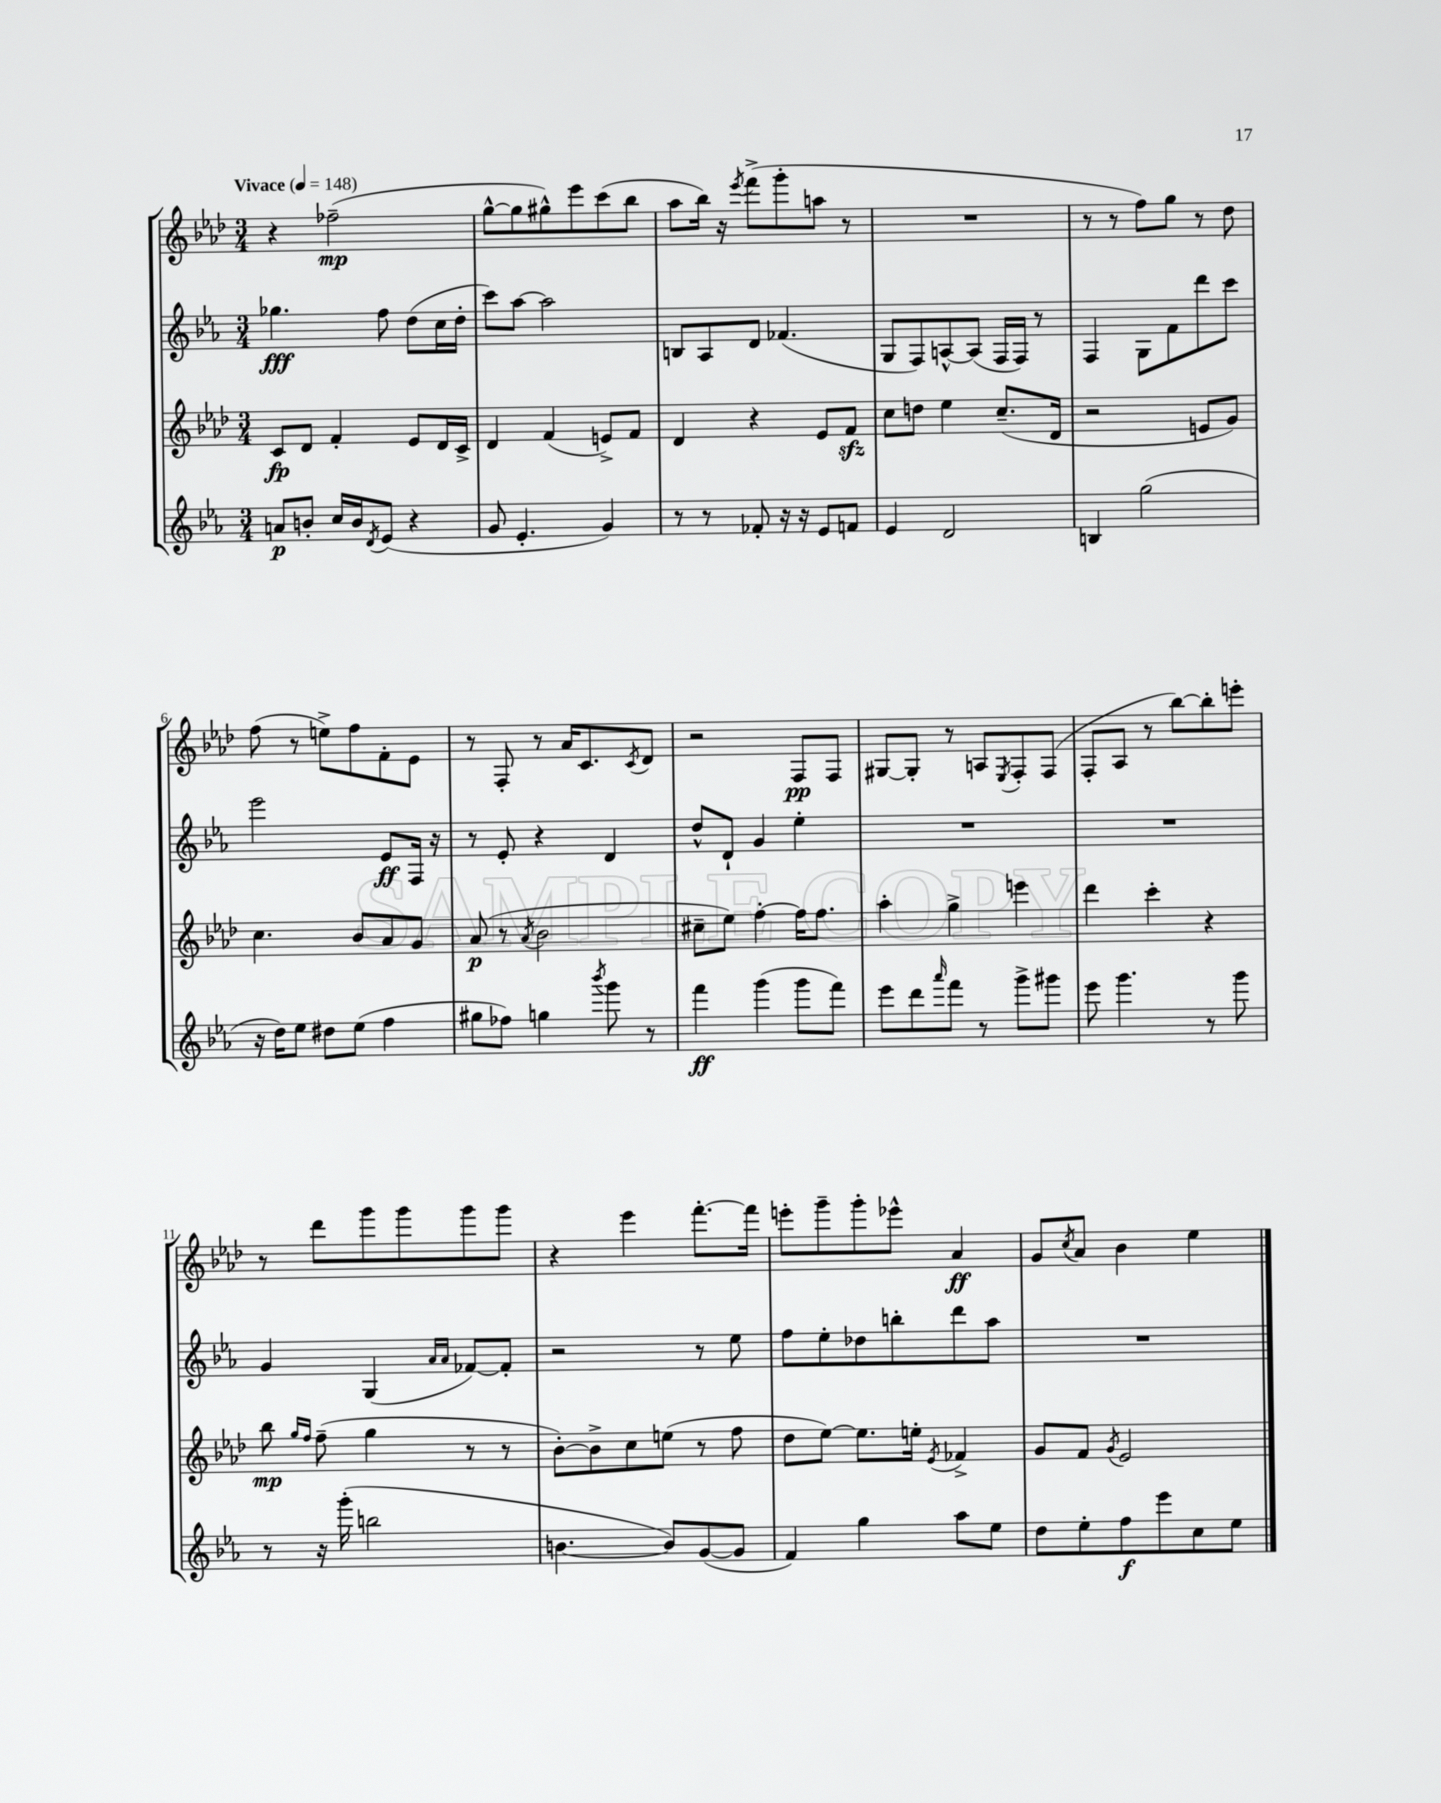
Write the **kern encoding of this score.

**kern	**kern	**kern	**kern
*staff4	*staff3	*staff2	*staff1
*clefG2	*clefG2	*clefG2	*clefG2
*k[b-e-a-]	*k[b-e-a-d-]	*k[b-e-a-]	*k[b-e-a-d-]
*M3/4	*M3/4	*M3/4	*M3/4
*MM148	*MM148	*MM148	*MM148
8a	8c	4.gg-	4r
8b'	8d-	.	.
16cc	4f'	.	(2ff-~
16b	.	.	.
8qd	.	.	.
(8e-	.	8ff	.
4r	8e-	(8dd	.
.	16d-	16cc	.
.	16c^	16dd'	.
=	=	=	=
8g	4d-	8ccc)	[8gg^^
4.e-'	.	[8aa-	8gg]
.	(4f	2aa-]	8gg#^^)
.	.	.	8eee-
4g)	8e^)	.	(8ccc
.	8f	.	8bb-
=	=	=	=
8r	4d-	8B	8aa-
8r	.	8A-	16bb-)
.	.	.	16r
.	.	.	8qeee-
8f-'	4r	8d	(8fff^
16r	.	(4.f-	8ggg'
16r	.	.	.
8e-	8e-	.	8aa
8f	8f	.	8r
=	=	=	=
4e-	8cc	8G	2.r
.	8dd	8F)	.
2d	4ee-	[8A^^	.
.	.	(8A]	.
.	(8.cc~	16F	.
.	.	16F)	.
.	.	8r	.
.	16d-	.	.
=	=	=	=
4B	2r	4F	8r
.	.	.	8r
(2gg	.	8G	8ff)
.	.	8f	8gg
.	8e	8ddd	8r
.	8g)	8ccc	8dd-
=	=	=	=
16r	4.cc	2eee-	(8ff
16dd)	.	.	.
8ee-	.	.	8r
8dd#	.	.	8ee^)
(8ee-	8b-	.	8ff
4ff	8a-	8e-	8f'
.	8g	16F	8e-
.	.	16r	.
=	=	=	=
8gg#	(8a-	8r	8r
8ff-)	8r	8e-'	8F'
.	8qa-	.	.
4gg	2b-	4r	8r
.	.	.	16a-
.	.	.	8.c
8qbbb-	.	.	.
8ggg	.	4d	.
.	.	.	8qc
8r	.	.	8d-
=	=	=	=
4fff	8cc#~	8dd^^	2r
.	8ee-)	8d`	.
(4ggg	[4ff'	4g	.
8ggg	16ff]	4ee-'	8F
.	8.ff	.	.
8fff)	.	.	8F
=	=	=	=
8eee-	4aa-'	2.r	[8G#
8ddd	.	.	8G#']
16qqaaa-	.	.	.
8fff	4gg^	.	8r
8r	.	.	8A
.	.	.	8qE-
8ggg^	4eee	.	8F'
8ggg#	.	.	(8F
=	=	=	=
8eee-	4ddd-	2.r	8F'
4.ggg	.	.	8A-
.	4ccc'	.	8r
.	.	.	[8bb-)
8r	4r	.	8bb-']
8ggg	.	.	8eee'
=	=	=	=
8r	8bb-	4g	8r
.	16qqgg	.	.
.	16qqff	.	.
16r	(8ff~	.	8ddd-
(16ggg'	.	.	.
2bb	4gg	(4G	8ggg
.	.	.	8ggg
.	.	16qqa-	.
.	.	16qqa-	.
.	8r	[8f-)	8ggg
.	8r	8f-']	8ggg
=	=	=	=
[4.b	[8b-')	2r	4r
.	8b-^]	.	.
.	8cc	.	4eee-
8b])	(8ee	.	.
([8g	8r	8r	[8.fff'
8g]	8ff	8ee-	.
.	.	.	16fff]
=	=	=	=
4f)	8dd-	8ff	8eee'
.	[8ee-)	8ee-'	8ggg~
4gg	8.ee-]	8dd-	8ggg'
.	.	8bb'	8eee-^^
.	16ee'	.	.
.	8qe-	.	.
8aa-	4f-^	8ddd	4a-
8ee-	.	8aa-	.
=	=	=	=
8dd	8g	2.r	8g
.	.	.	8qcc
8ee-'	8f	.	8a-
.	8qg	.	.
8ff	2e-	.	4b-
8eee-	.	.	.
8cc	.	.	4ee-
8ee-	.	.	.
==	==	==	==
*-	*-	*-	*-
